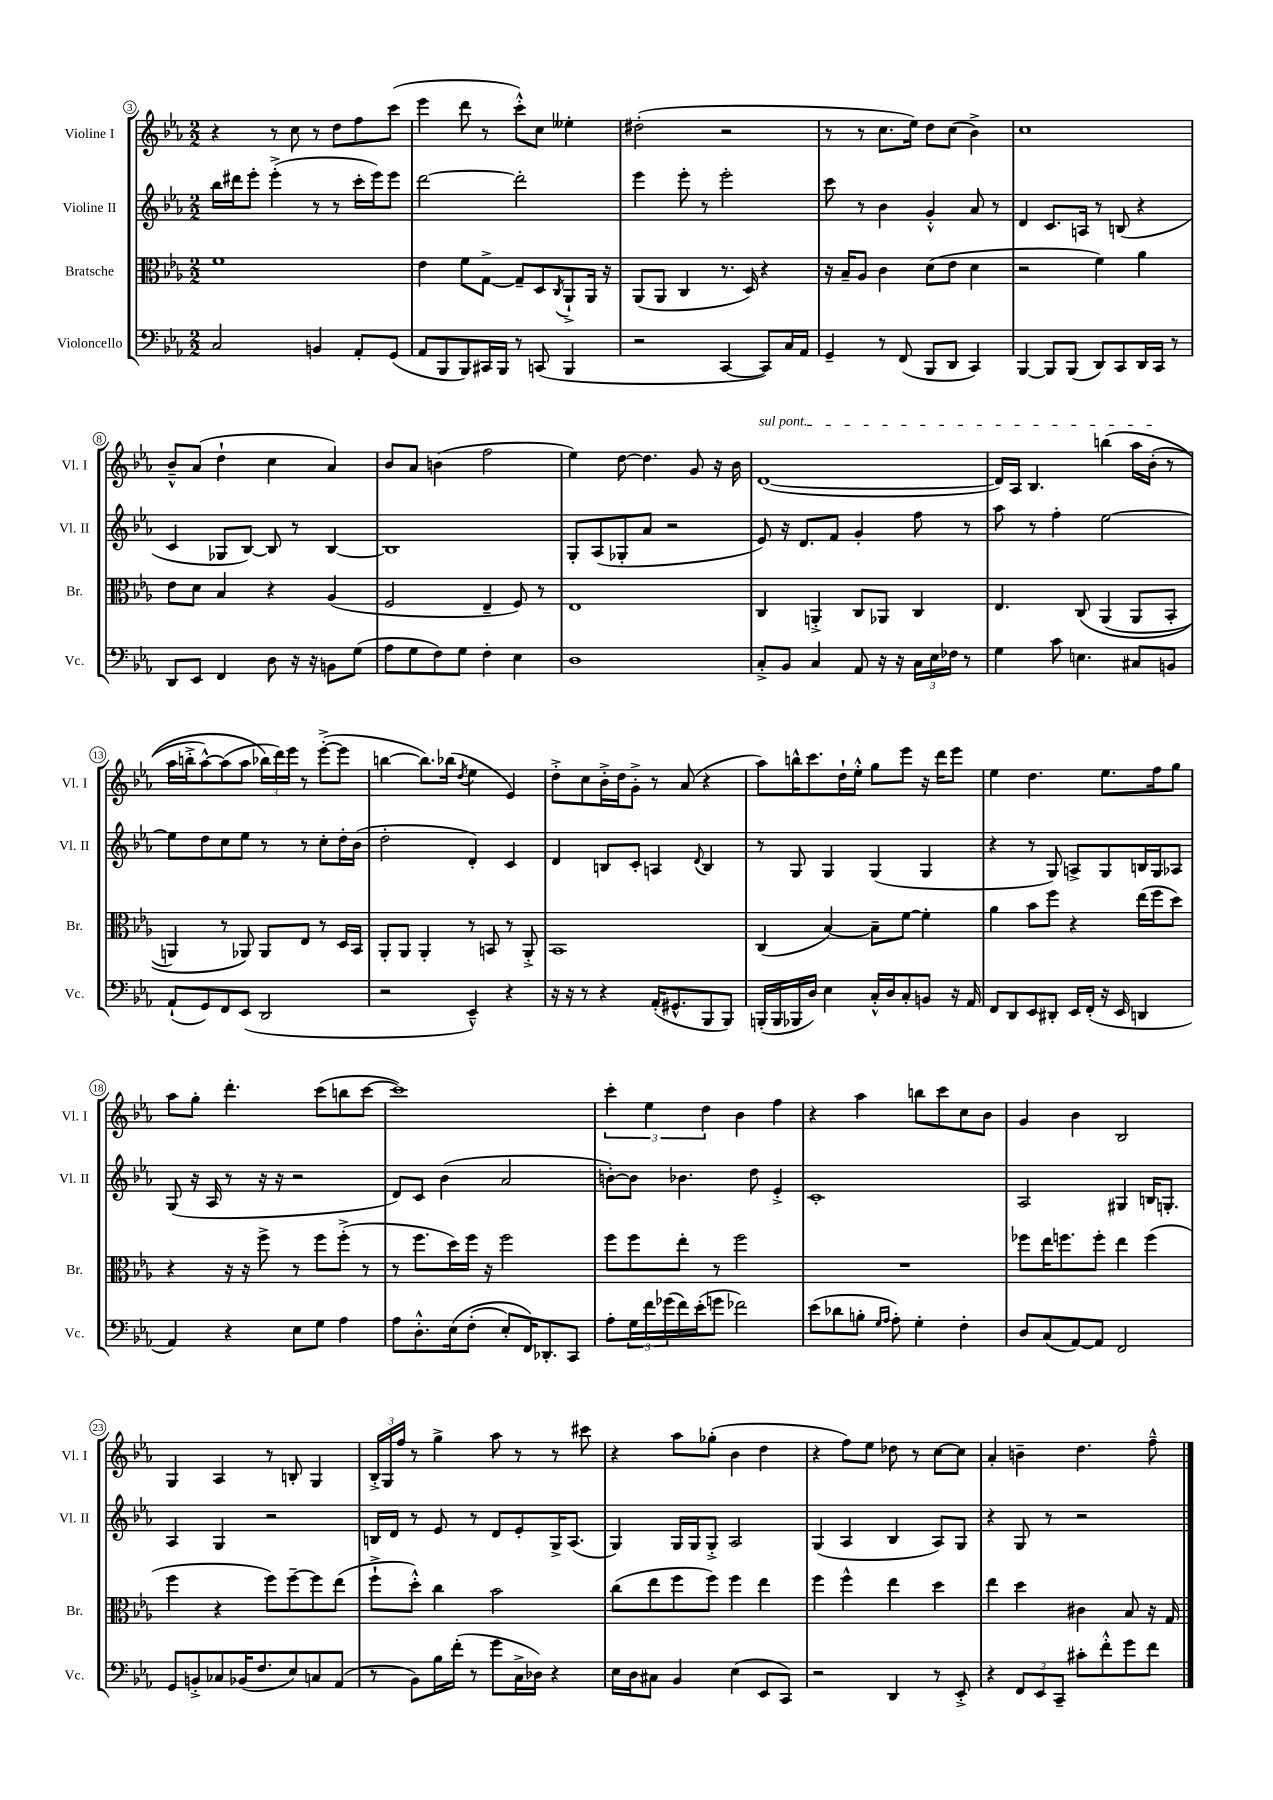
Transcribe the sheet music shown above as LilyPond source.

<<
\new StaffGroup <<
\new Staff = "s0" \with { instrumentName = "Violine I" shortInstrumentName = "Vl. I" } {
    \clef treble \key ees \major \numericTimeSignature \time 2/2
    r4 r8 c''8 r8 d''8 f''8 c'''8( |
    ees'''4 d'''8 r8 c'''8-.-^) c''8 eeses''4-. |
    dis''2-.( r2 |
    r8 r8 c''8. ees''16) d''8 c''8( bes'4->) |
    c''1 |
    bes'8---^ aes'8( d''4-! c''4 aes'4) |
    bes'8 aes'8 b'4( f''2 |
    ees''4) d''8~ d''4. g'8 r16 bes'16 |
    \once \override TextSpanner.bound-details.left.text = \markup { \italic "sul pont." } d'1~\startTextSpan( |
    d'16) aes16 bes4. b''4\( aes''16 bes'16-.\stopTextSpan( r8 |
    aes''16 b''16-.-> aes''8~-^) aes''8( aes''8 \tuplet 3/2 { bes''16\) d'''16) ees'''16 } r8 ees'''8~-.->( ees'''8 |
    b''4~ b''8.) bes''16( \acciaccatura { d''8 } ees''4 ees'4) |
    d''8-.-> c''8 bes'16-.-> d''16 g'8-.-> r8 aes'8( r4 |
    aes''8) b''16-^ c'''8. d''16-! ees''16-.-^ g''8 ees'''8 r16 d'''16 ees'''8 |
    ees''4 d''4. ees''8. f''16 g''8 |
    aes''8 g''8-. d'''4.-. c'''8( b''8 c'''8~ |
    c'''1) |
    \tuplet 3/2 { c'''4-. ees''4 d''4 } bes'4 f''4 |
    r4 aes''4 b''8 c'''8 c''8 bes'8 |
    g'4 bes'4 bes2 |
    g4 aes4 r8 b8-. g4 |
    \tuplet 3/2 { bes16-.-> g16 f''16 } r8 g''4-> aes''8 r8 r8 cis'''8 |
    r4 aes''8 ges''8-.( bes'4 d''4 |
    r4 f''8) ees''8 des''8 r8 c''8~ c''8 |
    aes'4-. b'4-- d''4. f''8---^ \bar "|." |
}
\new Staff = "s1" \with { instrumentName = "Violine II" shortInstrumentName = "Vl. II" } {
    \clef treble \key ees \major \numericTimeSignature \time 2/2
    bes''16 dis'''16 ees'''8-. ees'''4-.->( r8 r8 c'''16-. ees'''16) ees'''8 |
    d'''2~ d'''2-. |
    ees'''4 ees'''8-. r8 ees'''2-. |
    c'''8 r8 bes'4 g'4-.-^ aes'8 r8 |
    d'4 c'8. a16 r8 b8( r4 |
    c'4 ges8 bes8~) bes8 r8 bes4~ |
    bes1 |
    g8-. aes8( ges8-. aes'8 r2 |
    ees'8) r16 d'8. f'8 g'4-. f''8 r8 |
    aes''8 r8 f''4-. ees''2~ |
    ees''8 d''8 c''8 ees''8 r8 r8 c''8-. d''16-. bes'16( |
    d''2-. d'4-.) c'4 |
    d'4 b8 c'8-. a4 \appoggiatura { d'8 } b4 |
    r8 g8 g4 g4( g4 |
    r4 r8 g8) a8-> g8 b16 g16 aes8 |
    g8( r16 aes16 r8 r16 r16 r2 |
    d'8) c'8 bes'4( aes'2 |
    b'8~-.) b'8 bes'4. d''8 ees'4-.-> |
    c'1-. |
    aes2 gis4 b16 g8.-. |
    aes4 g4 r2 |
    b16 d'16 r8 ees'8 r8 d'8 ees'8-. g16-> aes8.( |
    g4) g16 g16 g8-.-> aes2 |
    g4( aes4 bes4 aes8) g8 |
    r4 g8 r8 r2 \bar "|." |
}
\new Staff = "s2" \with { instrumentName = "Bratsche" shortInstrumentName = "Br." } {
    \clef alto \key ees \major \numericTimeSignature \time 2/2
    f'1 |
    ees'4 f'8 g8~-> g8-- d8 \acciaccatura { c8 } aes,8-!-> aes,16 r16 |
    aes,8( aes,8 c4 r8. d16) r4 |
    r16 bes16-- aes8 c'4 d'8( ees'8 d'4 |
    r2 f'4) aes'4 |
    ees'8 d'8 bes4 r4 aes4( |
    f2 ees4-- f8) r8 |
    ees1 |
    c4 a,4-.-> c8 aes,8 c4 |
    ees4. c8\( aes,4( aes,8 bes,8-. |
    a,4) r8 aes,8\) aes,8 ees8 r8 d16 bes,16 |
    aes,8-. aes,8 aes,4-. r8 b,8 r8 aes,8-.-> |
    bes,1 |
    c4( bes4~) bes8-- f'8~ f'4-. |
    aes'4 bes'8 f''8 r4 ees''16( f''16 d''8) |
    r4 r16 r16 f''8-> r8 f''8 f''8-.->( r8 |
    r8 f''8. d''16) f''16 r16 f''2 |
    f''8 f''8 ees''8-. r8 f''2 |
    R1 |
    fes''8 ees''16 f''8. f''8-. ees''4 f''4( |
    f''4 r4 f''8) f''8~-- f''8 ees''8( |
    f''8-!-> d''8-.-^) c''4 bes'2 |
    c''8( ees''8 f''8 f''8) f''4 ees''4 |
    f''4 f''4-^ ees''4 d''4 |
    ees''4 d''4 cis'4 bes8 r16 g16 \bar "|." |
}
\new Staff = "s3" \with { instrumentName = "Violoncello" shortInstrumentName = "Vc." } {
    \clef bass \key ees \major \numericTimeSignature \time 2/2
    c2 b,4 aes,8-. g,8( |
    aes,8 bes,,8 bes,,8) cis,16 bes,,16 r8 c,8( bes,,4 |
    r2 c,4~ c,8) c16 aes,16 |
    g,4-- r8 f,8( bes,,8 d,8 c,4) |
    bes,,4~ bes,,8 bes,,8( d,8) c,8 d,16 c,16 r8 |
    d,8 ees,8 f,4 d8 r16 r16 b,8 g8( |
    aes8 g8 f8) g8 f4-. ees4 |
    d1 |
    c8-.-> bes,8 c4 aes,8 r16 r16 \tuplet 3/2 { c16 ees16 fes16 } r8 |
    g4 c'8 e4. cis8 b,8 |
    aes,8-!( g,8) f,8 ees,8( d,2 |
    r2 ees,4---^) r4 |
    r16 r16 r8 r4 aes,16-.( gis,8.-^ bes,,8 bes,,8) |
    b,,16-.( b,,16 bes,,16 d16) ees4 c16-.-^ d16 c8-. b,8 r16 aes,16 |
    f,8 d,8 ees,8 dis,8-. ees,16 f,16-.( r16 ees,16 d,4 |
    aes,4) r4 ees8 g8 aes4 |
    aes8 d8.-.-^ ees16\( f8-.( ees8-.) f,16\) des,8.-. c,8 |
    aes8-. \tuplet 3/2 { g16 f'16 ges'16( } f'16) ees'16-.( g'8 fes'2) |
    ees'8( des'8 b8-. \grace { g16 aes16 } aes8-.) g4-. f4-. |
    d8 c8( aes,8~) aes,8 f,2 |
    g,8 b,8-.-> ces8 bes,16( f8. ees8) c8 aes,8( |
    r8 bes,8) bes16 f'16-.( r8 g'8 c16-> des16) r4 |
    ees16 d16 cis8 bes,4 ees4( ees,8 c,8) |
    r2 d,4 r8 ees,8-.-> |
    r4 \tuplet 3/2 { f,8 ees,8 c,8-- } cis'8-. f'8-.-^ g'8 f'8 \bar "|." |
}
>>
>>
\layout { \context { \Score currentBarNumber = #3 \override BarNumber.stencil = #(make-stencil-circler 0.1 0.3 ly:text-interface::print) } }
